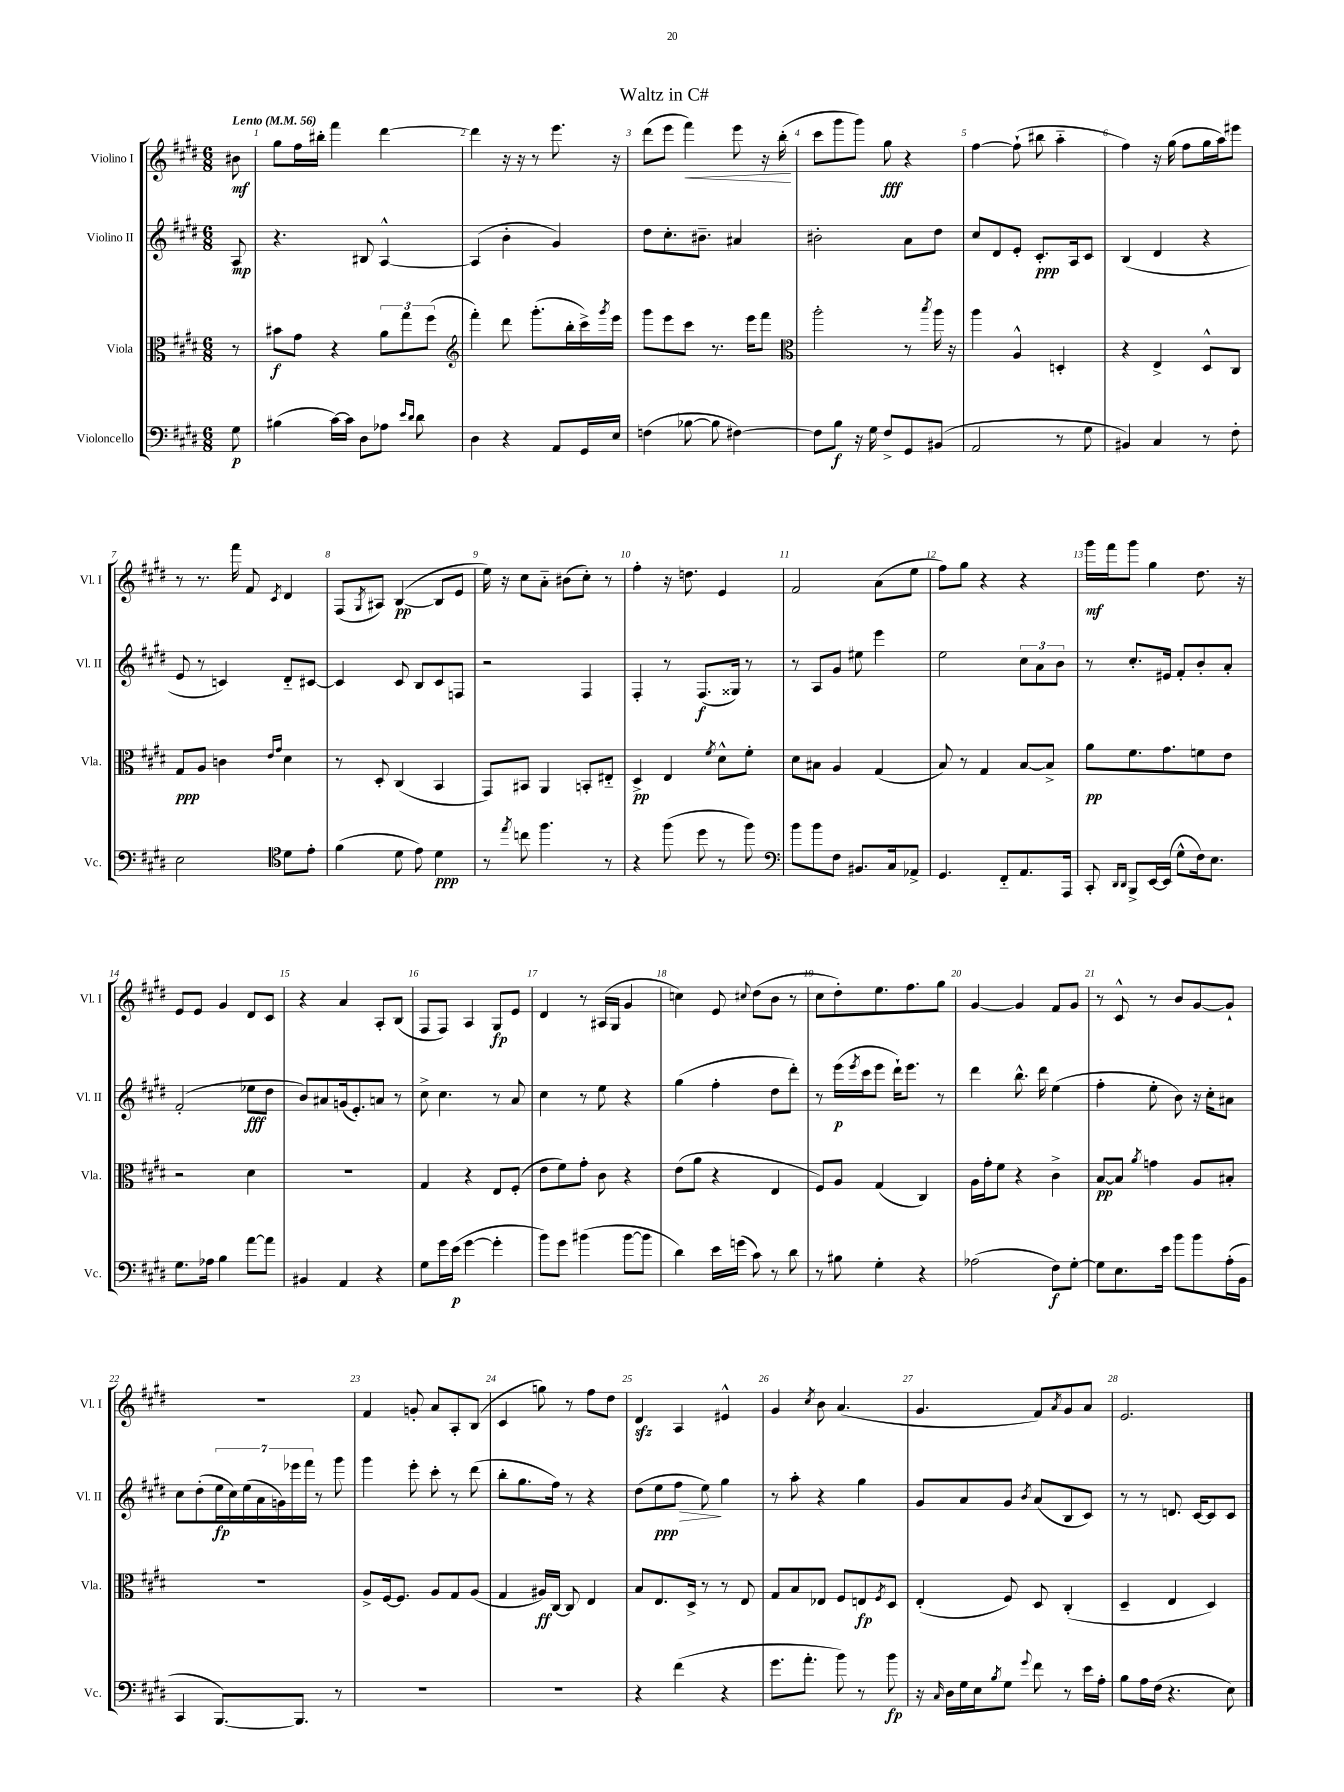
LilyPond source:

\header { title = "Waltz in C#" }
<<
\new StaffGroup <<
\new Staff = "s0" \with { instrumentName = "Violino I" shortInstrumentName = "Vl. I" } {
    \clef treble \key e \major \numericTimeSignature \time 6/8 \partial 8 \tempo "Lento" 4 = 56
    bis'8\mf |
    gis''8 fis''16 bis''16-. fis'''4 dis'''4~ |
    dis'''4 r16 r16 r8 e'''8. r16 |
    dis'''8( e'''8 fis'''4\<) e'''8 r16 b''16-.\!( |
    cis'''8 gis'''8 gis'''8) gis''8\fff r4 |
    fis''4~ fis''8-!( bis''8 a''4-_ |
    fis''4) r16 gis''16( fis''8 gis''16 a''16) eis'''8 |
    r8 r8. fis'''16 fis'8 \acciaccatura { cis'8 } dis'4 |
    fis8( \acciaccatura { gis8 } ais8) b4~\pp( b8 e'8 |
    e''16) r16 cis''8 a'8-_ bis'8( cis''8-.) r8 |
    fis''4-. r16 d''8. e'4 |
    fis'2 a'8( e''8 |
    fis''8) gis''8 r4 r4 |
    gis'''16\mf fis'''16 gis'''8 gis''4 dis''8. r16 |
    e'8 e'8 gis'4 dis'8 cis'8 |
    r4 a'4 a8-. b8( |
    fis8 fis8) a4 gis8\fp e'8 |
    dis'4 r8 ais16( gis16 gis'4 |
    c''4) e'8 \appoggiatura { cis''8 } dis''8( b'8 r8 |
    cis''8 dis''8-.) e''8. fis''8. gis''8 |
    gis'4~ gis'4 fis'8 gis'8 |
    r8 cis'8-^ r8 b'8 gis'8~ gis'8-! |
    R2. |
    fis'4 g'8-. a'8 a8-. b8( |
    cis'4 g''8) r8 fis''8 dis''8 |
    dis'4\sfz a4 eis'4-^ |
    gis'4 \acciaccatura { cis''8 } b'8 a'4.( |
    gis'4. fis'8) \acciaccatura { a'8 } gis'8 a'8 |
    e'2. \bar "|." |
}
\new Staff = "s1" \with { instrumentName = "Violino II" shortInstrumentName = "Vl. II" } {
    \clef treble \key e \major \numericTimeSignature \time 6/8 \partial 8
    a8\mp |
    r4. bis8 a4~-^ |
    a4( b'4-. gis'4) |
    dis''8 cis''8.-. bis'8.-- ais'4 |
    bis'2-. a'8 dis''8 |
    cis''8 dis'8 e'8-. cis'8.-.\ppp a16 cis'8 |
    b4( dis'4 r4 |
    e'8 r8 c'4) dis'8-_ cis'8~ |
    cis'4 cis'8 b8 cis'8 f8 |
    r2 fis4 |
    fis4-. r8 fis8.\f( gisis16) r8 |
    r8 a8 gis'8 eis''8 e'''4 |
    e''2 \tuplet 3/2 { cis''8 a'8 b'8 } |
    r8 cis''8.-. eis'16 fis'8-. b'8-. a'8-. |
    fis'2-.( ees''8\fff dis''8 |
    b'8) ais'8 g'16( e'8.-.) a'8 r8 |
    cis''8-> cis''4. r8 a'8 |
    cis''4 r8 e''8 r4 |
    gis''4( fis''4-. dis''8 dis'''8-.) |
    r8 e'''16\p( \acciaccatura { e'''8 } cis'''16 e'''8 dis'''16-!) e'''8. r8 |
    dis'''4 b''8.-^ dis'''16 e''4( |
    fis''4-. e''8-. b'8) r16 cis''16-. ais'8 |
    cis''8 dis''8-.( \tuplet 7/4 { e''16\fp cis''16) e''16( a'16 g'16) ees'''16 fis'''16 } r8 gis'''8 |
    gis'''4 e'''8-. cis'''8-. r8 dis'''8( |
    b''8-. gis''8. fis''16) r8 r4 |
    dis''8( e''8\ppp\> fis''8 e''8\!) gis''4 |
    r8 a''8-. r4 gis''4 |
    gis'8 a'8 gis'8 \acciaccatura { b'8 } a'8( b8 cis'8) |
    r8 r8 d'8. cis'16~ cis'8 cis'8 \bar "|." |
}
\new Staff = "s2" \with { instrumentName = "Viola" shortInstrumentName = "Vla." } {
    \clef alto \key e \major \numericTimeSignature \time 6/8 \partial 8
    r8 |
    bis'8\f gis'8 r4 \tuplet 3/2 { a'8 gis''8 fis''8( } |
    \clef treble fis'''4-.) dis'''8 gis'''8.-.( b''16-. cis'''16->) \acciaccatura { gis'''8 } e'''16 |
    gis'''8 e'''8 cis'''8 r8. e'''16 fis'''8 |
    \clef alto a''2-. r8 \acciaccatura { b''8 } a''16 r16 |
    a''4 a4-^ d4-. |
    r4 e4-> dis8-^ cis8 |
    gis8\ppp a8 c'4 \grace { e'16 gis'16 } dis'4 |
    r8 dis8-. cis4( b,4 |
    gis,8) bis,8 a,4 b,8-. eis8-_ |
    dis4->\pp e4 \acciaccatura { fis'8 } dis'8-^ fis'8-. |
    dis'8 bis8 a4 gis4( |
    b8) r8 gis4 b8~ b8-> |
    a'8\pp fis'8. gis'8. f'8 e'8 |
    r2 dis'4 |
    R2. |
    gis4 r4 e8 fis8-.( |
    e'8 fis'8) gis'8-. cis'8 r4 |
    e'8( a'8 r4 e4 |
    fis8) a8 gis4( cis4) |
    a16 gis'16-. fis'8 r4 cis'4-> |
    b8~\pp b8 \acciaccatura { a'8 } g'4 a8 bis8-. |
    R2. |
    a8-> fis16~ fis8. a8 gis8 a8( |
    gis4 ais16\ff) cis16~ cis8 e4 |
    b8 e8. dis16-> r8 r8 e8 |
    gis8 b8 ees8 fis8 e8\fp \acciaccatura { fis8 } dis8 |
    e4-.( fis8) dis8 cis4-.( |
    dis4-- e4 dis4) \bar "|." |
}
\new Staff = "s3" \with { instrumentName = "Violoncello" shortInstrumentName = "Vc." } {
    \clef bass \key e \major \numericTimeSignature \time 6/8 \partial 8
    gis8\p |
    bis4( cis'16~) cis'16 dis8 aes8 \grace { e'16 dis'16 } dis'8 |
    dis4 r4 a,8 gis,16 e16 |
    f4( bes8~ bes8 fis4~) |
    fis8 b8\f r16 gis16 fis8-> gis,8 bis,8( |
    a,2 r8 gis8 |
    bis,4) cis4 r8 fis8-. |
    e2 \clef tenor dis'8 e'8-. |
    fis'4( dis'8 e'8) dis'4\ppp |
    r8 \acciaccatura { e''8 } c''8 fis''4. r8 |
    r4 fis''8( dis''8 r8 fis''8) |
    \clef bass b'8 b'8 fis8 bis,8. cis16 aes,8-> |
    gis,4. fis,8-_ a,8. a,,16 |
    cis,8-. \grace { dis,16 dis,16 } b,,8-> e,16~ e,16( gis8-^ fis16) e8. |
    gis8. aes16 b4 a'8~ a'8 |
    bis,4 a,4 r4 |
    gis8 gis'16 e'16\p( gis'4~ gis'4-. |
    b'8) gis'8 bis'4( bis'8~ bis'8 |
    dis'4) e'16 g'16( cis'8) r8 dis'8 |
    r8 bis8 gis4-. r4 |
    aes2( fis8\f) gis8~-. |
    gis8 e8. e'16 b'8 b'8 a16-.( b,16 |
    cis,4 b,,8.~) b,,8. r8 |
    R2. |
    R2. |
    r4 fis'4( r4 |
    gis'8. a'8.-. b'8) r8 b'8\fp |
    r16 \grace { cis16 } dis16 gis16 e16 \acciaccatura { b8 } gis8 \appoggiatura { gis'8 } fis'8 r8 e'16 a16-. |
    b8 a16 fis16( r4. e8) \bar "|." |
}
>>
>>
\layout { \context { \Score \override BarNumber.break-visibility = ##(#f #t #t) barNumberVisibility = #all-bar-numbers-visible } }
